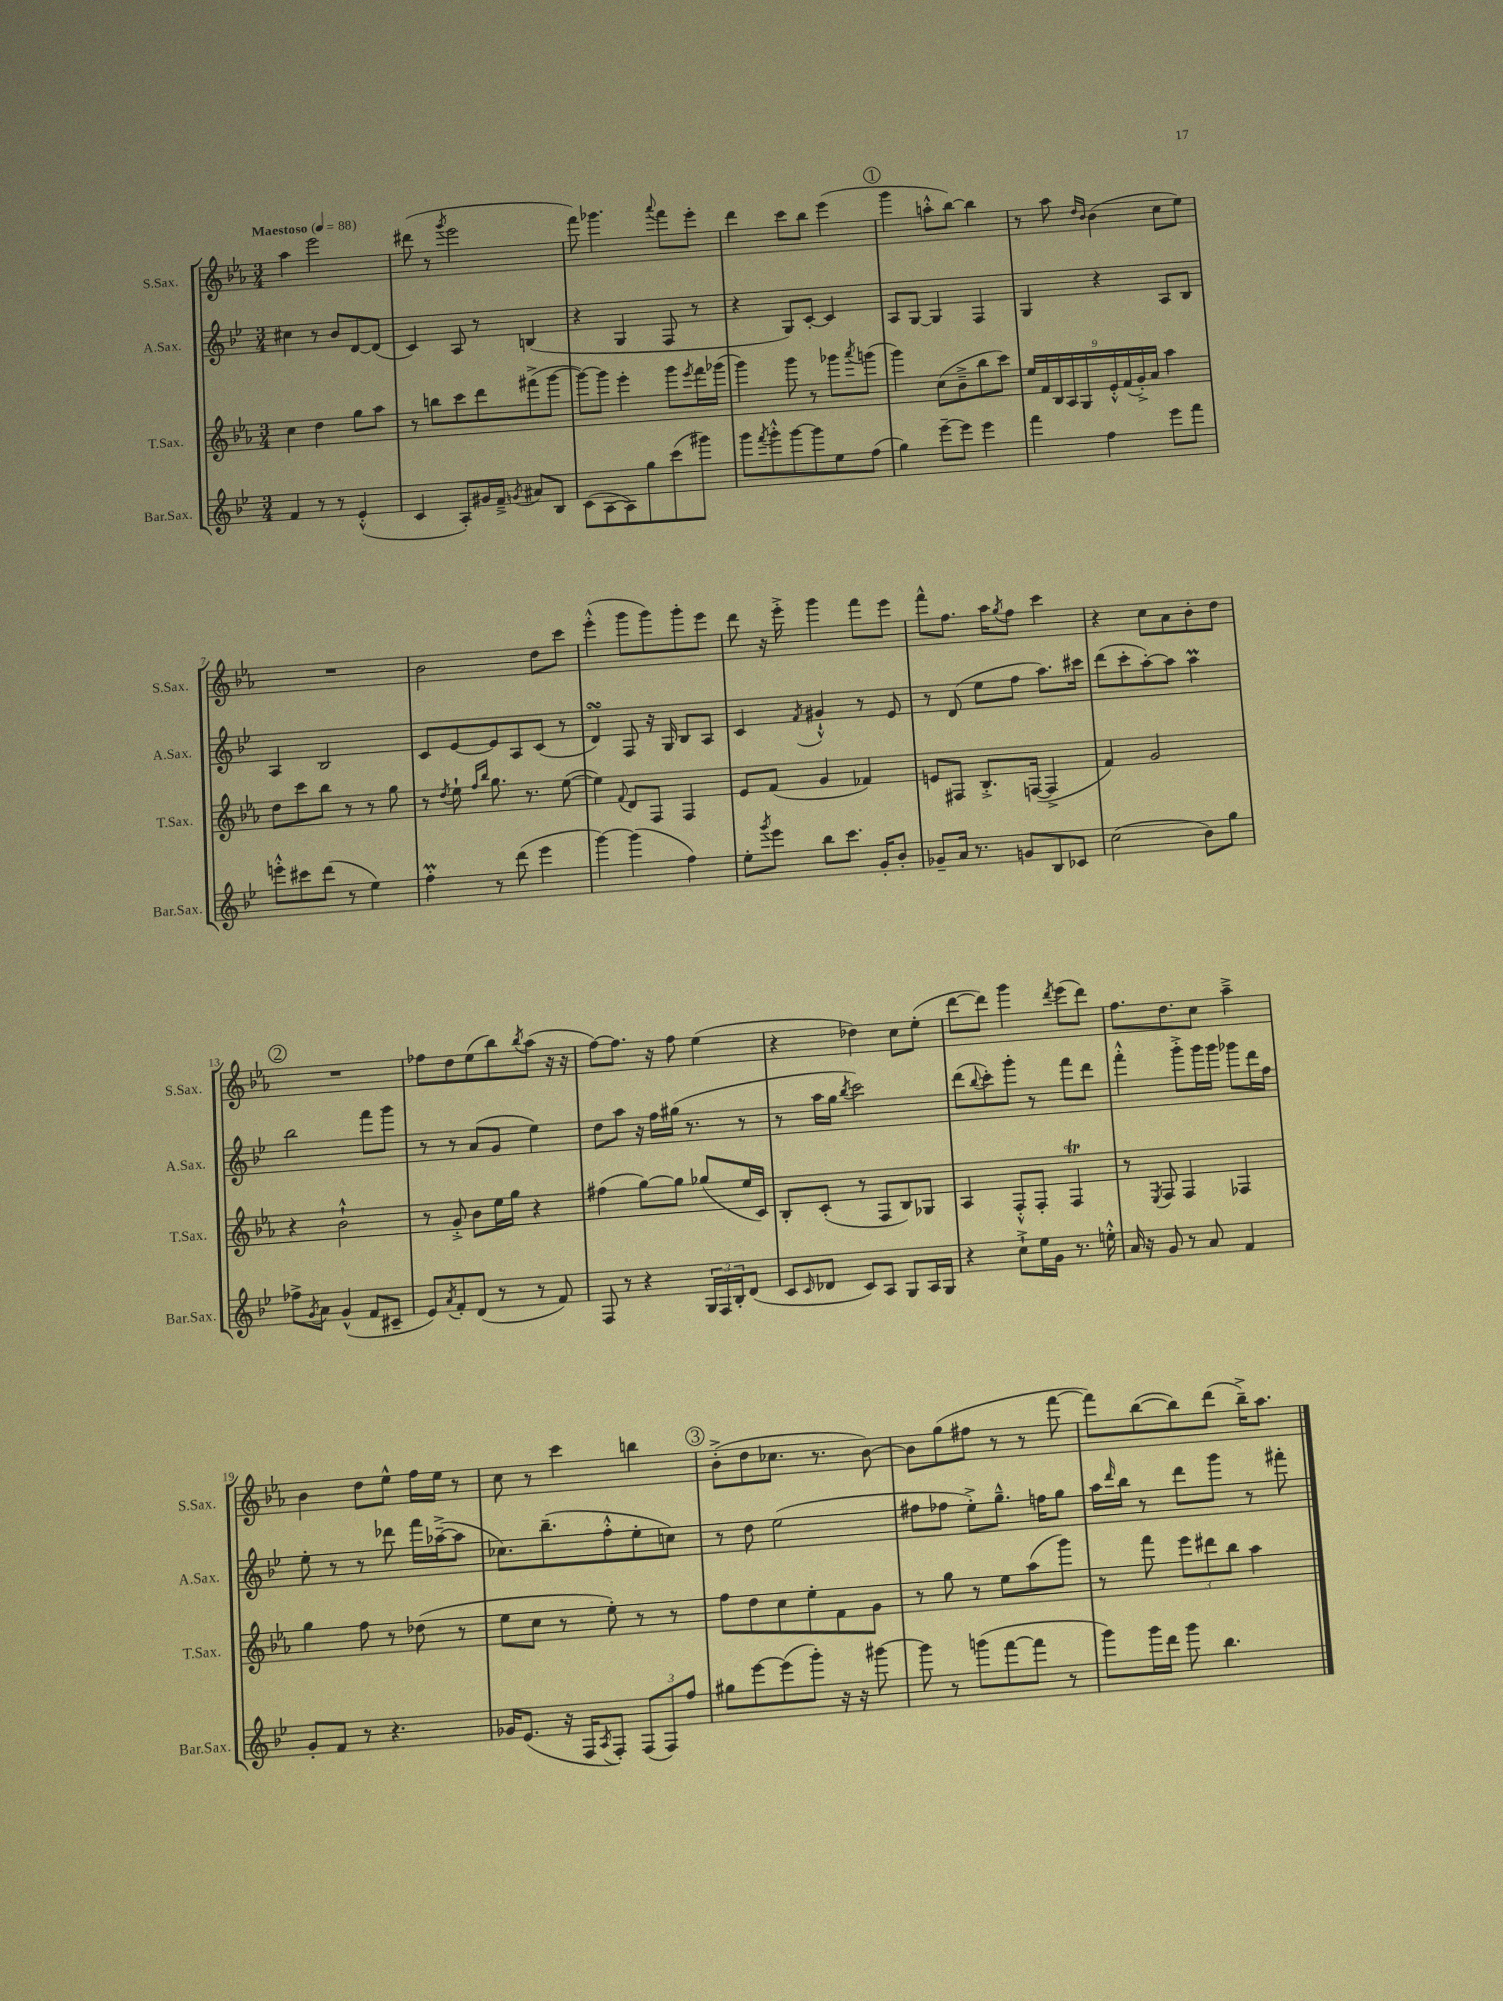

**kern	**kern	**kern	**kern
*staff4	*staff3	*staff2	*staff1
*clefG2	*clefG2	*clefG2	*clefG2
*k[b-e-]	*k[b-e-a-]	*k[b-e-]	*k[b-e-a-]
*M3/4	*M3/4	*M3/4	*M3/4
*MM88	*MM88	*MM88	*MM88
4f/	4cc\	4cc#\	4aa-\
8r	4dd\	8r	2eee-\
8r	.	8b-/L	.
(4e-'^^/	8gg\L	[8d/	.
.	8aa-\J	(8d/]J	.
=	=	=	=
4c/	8r	4c/)	(8ddd#\
.	8bb\L	.	8r
.	.	.	8qggg/
8A'/L)	8ccc\	8A/	2eee-\
16g#/L	8ddd\	8r	.
16f~^/JJ	.	.	.
8qg/	.	.	.
8a#/L	(8fff#^\	(4B/	.
8B-/J	[8ggg\J	.	.
=	=	=	=
(8c\L	8ggg\_L)	4r	8fff\)
[8A\	8ggg\]J	.	4.ggg-\
8A\])	4eee-'\	4G/	.
8gg\	.	.	.
.	.	.	8qqaaa-/
(8ccc\	8ggg\L	8F/	8fff\L
.	8qeee-/	.	.
8ggg#\J)	16fff\L	8r	8eee-'\J
.	(16ggg-\JJ	.	.
=	=	=	=
8ggg\L	4ggg\)	4r	4ddd\
8qfff/	.	.	.
8ggg'^^\	.	.	.
[8ggg\	8ggg\	8G/L)	8ccc\L
8ggg\]	8r	[8c'/J	8bb-\J
8ee-\	8ggg-\L	4c/]	(4eee-\
.	8qaaa-/	.	.
(8ff\J	(8ggg\J	.	.
=	=	=	=
4gg\)	4ggg\)	8A/L	4ggg\
.	.	[8G/J	.
[8eee-~\L	(8cc\L	4G/]	8aa'^^\L
8eee-\]J	8b-~^\	.	[8bb-\J)
4eee-\	8bb-\	4F/	4bb-\]
.	8ccc\J)	.	.
=	=	=	=
4fff\	18ee-/LL	4G/	8r
.	18f/	.	.
.	18B-/	.	.
.	.	.	8aa-\
.	18A-/	.	.
.	18G/	.	.
.	.	.	16qqdd/LL
.	.	.	16qqb-/JJ
4ff\	.	4r	(4b-\
.	18e-'^^/	.	.
.	(18f/	.	.
.	18g'^/)	.	.
.	18a-/JJ	.	.
8eee-\L	4aa-\	8A/L	8cc\L
8fff\J	.	8B-/J	8ee-\J)
=	=	=	=
8eee'^^\L	8dd\L	4A/	2.r
8ccc#\	8ccc\	.	.
(8ddd\J	8bb-\J	2B-/	.
8r	8r	.	.
4ee-\)	8r	.	.
.	8gg\	.	.
=	=	=	=
4ff'\	8r	8c/L	2b-\
.	8qdd/	.	.
.	8ee-`\	[8e-/	.
.	16qqff/LL	.	.
.	16qqbb-/JJ	.	.
8r	8.gg\	8e-/]	.
(8ddd\	.	8A/	.
.	8.r	.	.
4eee-\	.	(8c/J	8dd\L
.	([8ee-\	8r	8ccc\J
=	=	=	=
[4ggg\)	4ee-\])	4d/)	(4eee-'^^\
.	8qqf/	.	.
(4ggg\]	8d/L	8F/	8ggg\L
.	8F/J	16r	8ggg\)
.	.	16G/	.
4ff\)	4F/	8B-/L	8ggg'\
.	.	8A/J	8eee-\J
=	=	=	=
8ee-'\L	8e-/L	4c/	8ddd\
8qggg/	.	.	.
8eee-\J	(8f/J	.	16r
.	.	.	16eee-'^\
.	.	8qf/	.
8bb-\L	4g/	4g#`^^/	4ggg\
8.ccc\J	.	.	.
.	4f-/)	8r	8fff\L
16g'/LK	.	.	.
8b-'/J	.	8e-/	8eee-\J
=	=	=	=
8g-~/L	8e/L	8r	8fff^^\L
16a/Jk	8F#/J	(8d/	8.ff\J
8.r	.	.	.
.	8.B-'^/L	8ee-\L	.
.	.	.	16aa-\LK
.	.	.	8qgg/
8g/L	.	8ff\J	8ff\J
.	([16F/Jk	.	.
8B-/	4F^/]	8.aa\L)	4ccc\
8c-/J	.	.	.
.	.	16ccc#\Jk	.
=	=	=	=
(2cc\	4f/)	(8ddd\L	4r
.	.	8ccc'\	.
.	2g/	[8aa'\)	8cc\L
.	.	8aa\]J	8a-\
8b-\L)	.	4aa\	8b-'\
8gg\J	.	.	8dd\J
=	=	=	=
8ff-^\L	4r	2bb-\	2.r
8qg/	.	.	.
8a\J	.	.	.
(4g^^/	2b-`^^\	.	.
8f/L	.	8fff\L	.
8c#~/J	.	8ggg\J	.
=	=	=	=
8e-/L)	8r	8r	8ff-\L
8qa/	.	.	.
8f'/	8g'^/	8r	8dd\
(8d/J	8b-\L	(8a/L	(8ee-\
8r	16ee-\L	8g/J	8bb-\)
.	16gg\JJ	.	.
.	.	.	8qbb-/
8r	4r	4ee-\)	(8aa-\J
8f/)	.	.	16r
.	.	.	16r
=	=	=	=
8F/	(4ff#\	8dd\L	[8ff\L)
8r	.	8aa\J	8.ff\]J
4r	[8gg\L)	16r	.
.	.	16ff\LL	16r
.	8gg\]J	(16gg#\JJ	8ff\
.	.	8.r	.
24G/LL	(8gg-/L	.	(4ee-\
24F/	.	.	.
24B-'/J	.	.	.
(8d/J	16ee-/L	8r	.
.	16c/JJ)	.	.
=	=	=	=
8c/L	8B-'/L	8r	4r
16qqc/	.	.	.
8d-/J	(8c'/J	16aa\LL	.
.	.	16gg\JJ	.
.	.	8qbb-/	.
8c/L)	8r	2ccc\)	4dd-\)
8A/J	8F/L	.	.
8G/L	8B-/)	.	8cc\L
16A/L	8G-/J	.	(8ee-'\J
16G/JJ	.	.	.
=	=	=	=
4r	4A-/	(8ddd\L	[8ddd\L
.	.	8qqbb-/	.
.	.	8ccc'\)	8ddd\]J)
8cc`^\L	8F'^^/L	8ggg'\J	4ggg\
16ee-\L	8F'/J	8r	.
16g\JJ	.	.	.
.	.	.	8qddd/
8.r	4F/	8fff\L	(8eee-\L
.	.	8ddd\J	8ddd\J)
16ee'^^\	.	.	.
=	=	=	=
16a/	8r	4fff'^^\	8.ff\L
16r	.	.	.
.	8qE-/	.	.
8g/	8F/	.	.
.	.	.	8.dd\
8r	4F/	8ggg'^\L	.
8a/	.	16ggg\L	8cc\J
.	.	16ggg\JJ	.
4f/	4F-/	8ggg-\L	4aa-~^\
.	.	16ddd\L	.
.	.	16ff\JJ	.
=	=	=	=
8g'/L	4gg\	8ee-'\	4b-\
8f/J	.	8r	.
8r	8ff\	8r	8dd\L
4.r	8r	8ddd-\	8ee-^^\J
.	(8dd-\	16fff\LL	16ff\LL
.	.	([16aa-~^\J	16ee-\JJ
.	8r	8aa-\]J	8r
=	=	=	=
16g-/LK	8ee-\L	8.cc-\L)	8cc\
(8.e-/J	.	.	.
.	8cc\J	.	8r
.	.	(8.bb-~\	.
16r	8r	.	4ccc\
16F/LK	.	.	.
8qA/	.	.	.
8F'/J)	8ee-'\)	8ff'^^\	.
(12F/L	8r	8ee-'\	4bb\
12F/)	.	.	.
.	8r	8cc\J)	.
12ff/J	.	.	.
=	=	=	=
8gg#\L	8ff\L	8r	(8b-'^\L
[8eee-\	8dd\	8dd\	8dd\
(8eee-\]	8cc\	(2ee-\	8.cc-\J
8ggg'\J)	8ee-'\	.	.
.	.	.	8.r
16r	8f\	.	.
16r	.	.	.
[8ggg#\	8g\J	.	[8b-\)
=	=	=	=
8ggg#\]	8r	8ff#\L	8b-\]L
8r	8gg\	8ff-\J	(8gg\
(8ggg\L	8r	8ee-'^\L)	8ff#\J
[8fff\	8ee-\L	8.gg~^^\J	8r
8fff\]J	(8aa-\	.	8r
.	.	16ff\LK	.
8r	8ggg\J)	8gg\J	[8fff\
=	=	=	=
8ggg\L)	8r	16aa\LL	8fff\]L)
.	.	16qqddd/	.
.	.	16bb-\JJ	.
16ggg\L	8fff\	8r	([8bb-\
16ddd\JJ	.	.	.
8ggg\	12eee-\L	8ddd\L	8bb-\])
.	12ddd#\	.	.
4.bb-\	.	8ggg\J	(8ddd\J
.	12bb-\J	.	.
.	4aa-\	8r	16bb-~^\LK)
.	.	.	8.aa-\J
.	.	8fff#'\	.
==	==	==	==
*-	*-	*-	*-
